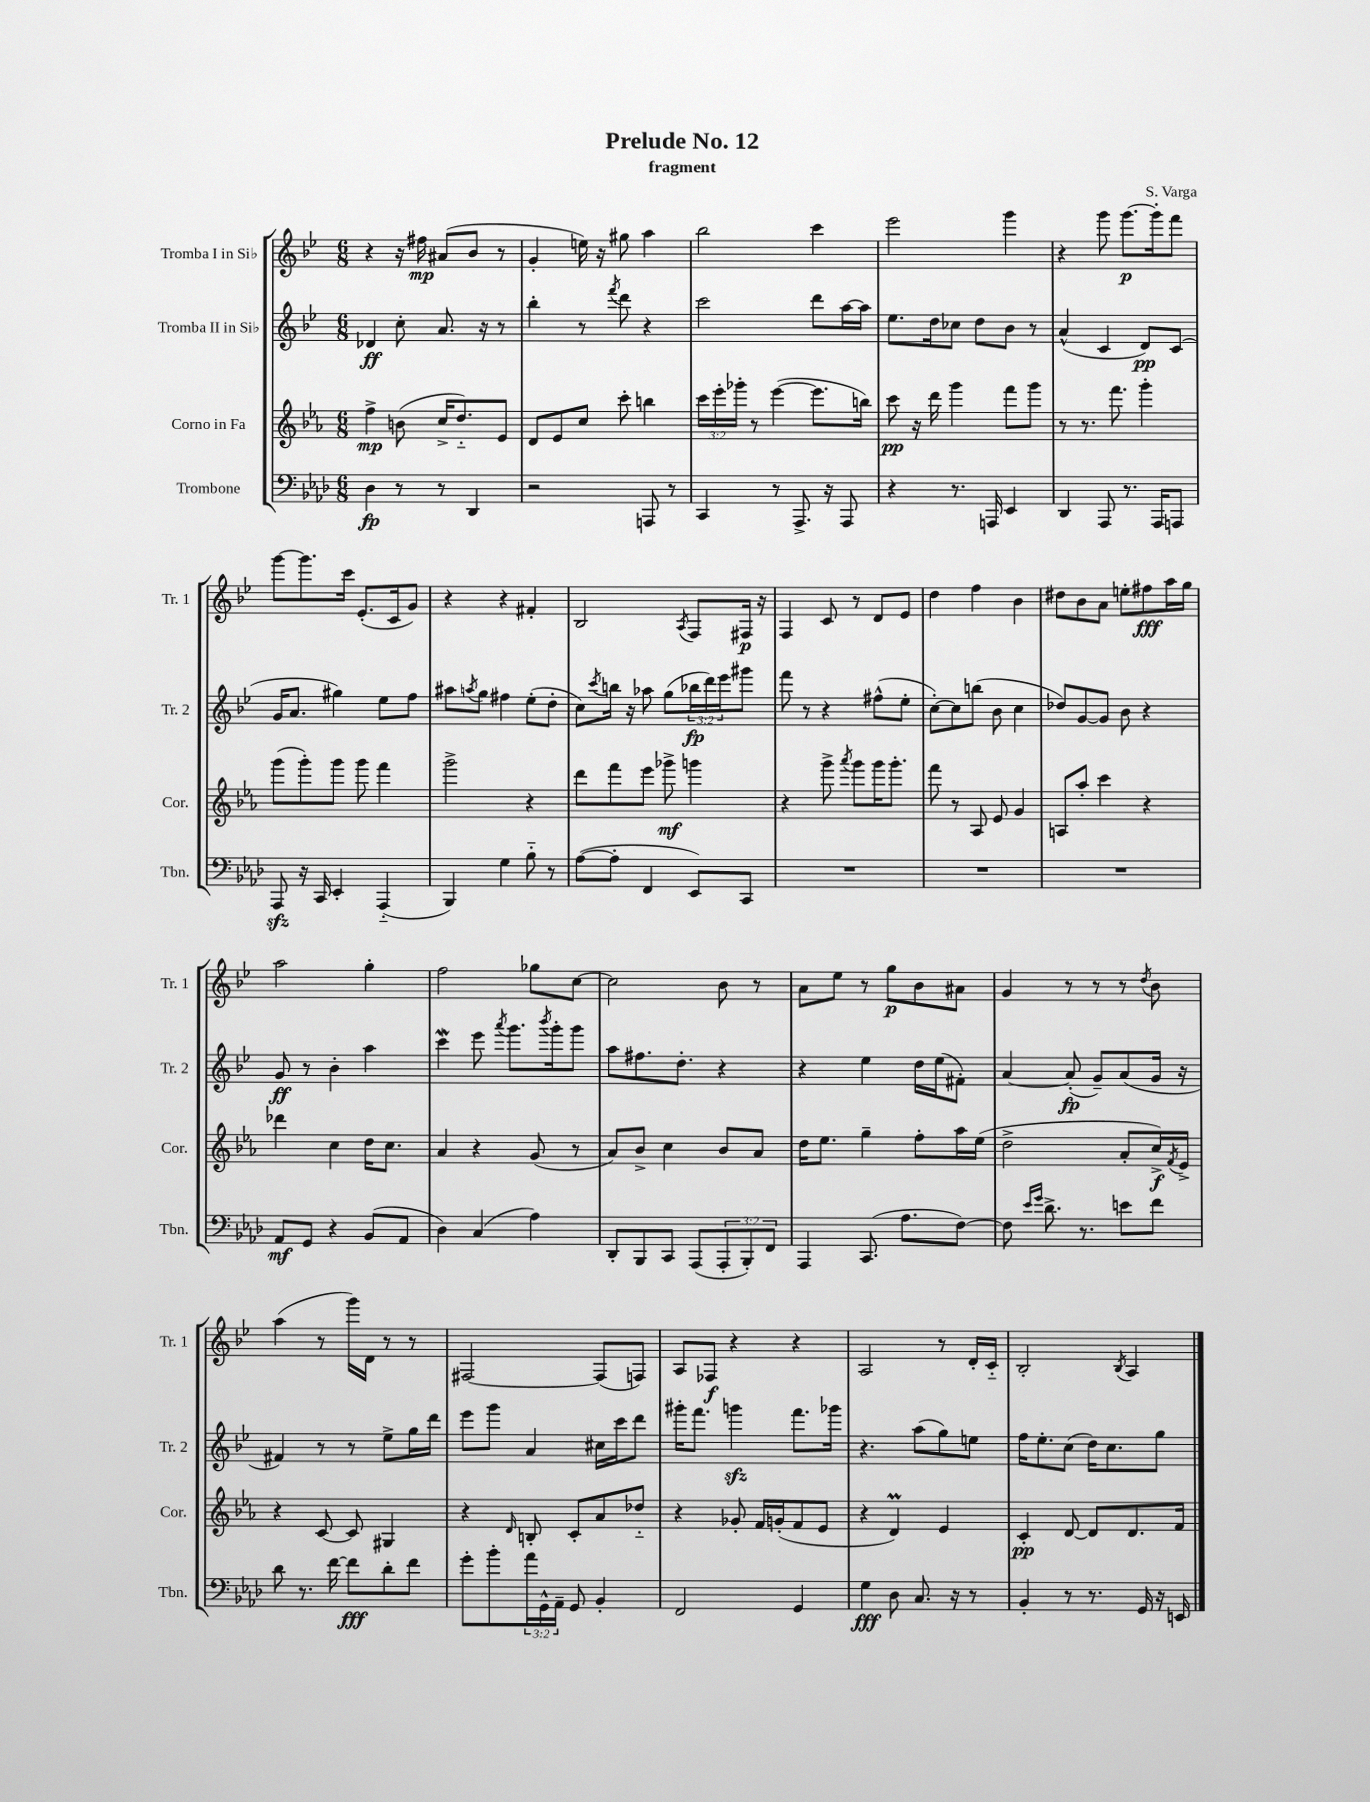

**kern	**kern	**kern	**kern
*staff4	*staff3	*staff2	*staff1
*clefF4	*clefG2	*clefG2	*clefG2
*k[b-e-a-d-]	*k[b-e-a-]	*k[b-e-]	*k[b-e-]
*M6/8	*M6/8	*M6/8	*M6/8
4D-\	4ff^\	4d-/	4r
8r	(8b\	8cc'\	16r
.	.	.	16ff#\
8r	16cc^/LK	8.a/	(8a#/L
.	8.dd'~/)	.	.
4DD-/	.	.	8b-/J
.	.	16r	.
.	8e-/J	8r	8r
=	=	=	=
2r	8d/L	4bb-'\	4g'/
.	8e-/	.	.
.	8cc/J	8r	16ee\)
.	.	.	16r
.	.	8qfff/	.
.	8ccc'\	8ddd\	8gg#\
8AAA/	4bb\	4r	4aa\
8r	.	.	.
=	=	=	=
4CC/	24ccc\LL	2ccc\	2bb-\
.	24eee-'\	.	.
.	24ggg-'\JJ	.	.
.	8r	.	.
8r	([4eee-\	.	.
8.AAA-^/	.	.	.
.	8.eee-\]L	8ddd\L	4ccc\
16r	.	.	.
8AAA-/	.	[16aa\L	.
.	16bb\Jk)	16aa\]JJ	.
=	=	=	=
4r	8ccc\	8.ee-\L	2eee-\
.	16r	.	.
.	16ddd\	16dd\k	.
8.r	4ggg\	8cc-\J	.
.	.	8dd\L	.
16AAA/	.	.	.
4EE-/	8fff\L	8b-\J	4ggg\
.	8ggg\J	8r	.
=	=	=	=
4DD-/	8r	(4a^^/	4r
.	8.r	.	.
8AAA-/	.	4c/	8ggg\
.	8.fff\	.	.
8.r	.	.	[8.ggg\L
.	4ggg'\	8d/L)	.
16AAA-/LK	.	.	16ggg'\]k
8AAA/J	.	(8c/J	8fff\J
=	=	=	=
8AAA-/	(8ggg\L	16g/LK	[8ggg\L
.	.	8.a/J	.
16r	8ggg'\)	.	8.ggg\]
16CC/	.	.	.
4EE-'/	8ggg\J	4gg#\)	.
.	.	.	16ccc\Jk
.	8ggg\	.	(8.e-'/L
(4AAA-'~/	4fff\	8ee-\L	.
.	.	.	16c/k
.	.	8ff\J	8g/J)
=	=	=	=
4BBB-/)	2ggg^\	8aa#\L	4r
.	.	8qaa/	.
.	.	8gg\J	.
4G\	.	4ff#\	4r
8B-'~\	4r	(8ee-'\L	4f#'/
8r	.	8dd'\J	.
=	=	=	=
([8A-\L	8ddd\L	8cc\L)	2B-/
.	.	8qccc/	.
8A-'\]J	8fff\	16bb\Jk	.
.	.	16r	.
4FF/	8eee-\J	8aa-\	.
.	8ggg-^\	(8gg\L	.
.	.	.	8qA/
8EE-/L)	4ggg\	24bb-\L	8F/L
.	.	24ddd\)	.
.	.	24eee-\J	.
8CC/J	.	8ggg#\J	16F#/Jk
.	.	.	16r
=	=	=	=
2.r	4r	8fff\	4F/
.	.	8r	.
.	8ggg^\	4r	8c/
.	8qaaa-/	.	.
.	8ggg\L	.	8r
.	16ggg\K	(8ff#^^\L	8d/L
.	8.ggg'\J	.	.
.	.	8ee-'\J	8e-/J
=	=	=	=
2.r	8fff\	[8cc'\L)	4dd\
.	8r	8cc\]	.
.	8A-/	(8bb\J	4ff\
.	8e-/	8b-\	.
.	4g/	4cc\	4b-\
=	=	=	=
2.r	8A/L	8dd-/L)	8dd#\L
.	8aa-'/J	[8g/	8b-\
.	4ccc\	8g/]J	8a\J
.	.	8b-\	8ee'\L
.	4r	4r	8ff#\
.	.	.	16aa\L
.	.	.	16gg\JJ
=	=	=	=
8AA-/L	4ddd-\	8g/	2aa\
8GG/J	.	8r	.
4r	4cc\	4b-'\	.
(8BB-/L	16dd\LK	4aa\	4gg'\
.	8.cc\J	.	.
8AA-/J	.	.	.
=	=	=	=
4D-\)	4a-/	4ccc\	2ff\
(4C/	4r	8eee-\	.
.	.	8qaaa/	.
.	.	8.ggg\L	.
4A-\)	(8g/	.	8gg-\L
.	.	8qbbb-/	.
.	.	16ggg'\k	.
.	8r	8ggg\J	[8cc\J
=	=	=	=
8DD-'/L	8a-/L)	8aa\L	2cc\]
8BBB-/	8b-^/J	8.ff#\	.
8CC/J	4cc\	.	.
.	.	8.dd'\J	.
(8AAA-/L	.	.	.
12AAA-'/	8b-/L	4r	8b-\
12BBB-'/)	.	.	.
.	8a-/J	.	8r
12FF/J	.	.	.
=	=	=	=
4AAA-/	16dd\LK	4r	8a\L
.	8.ee-\J	.	.
.	.	.	8ee-\J
(8.CC/	4gg~\	4ee-\	8r
.	.	.	8gg\L
8.A-\L	.	.	.
.	8ff'\L	16dd\LL	8b-\
.	.	(16ee-\J	.
[8F\J)	16aa-\L	8f#'\J)	8a#\J
.	(16ee-\JJ	.	.
=	=	=	=
8F\]	2dd^\	[4a/	4g/
16qqe-/LL	.	.	.
16qqg/JJ	.	.	.
8.d-^\	.	.	.
.	.	(8a'/]	8r
8.r	.	.	.
.	.	8g~/L)	8r
8e\L	8a-'/L	(8a/	8r
.	.	.	8qdd/
8f\J	16cc^/L)	16g/Jk	8b-\
.	8qf/	.	.
.	16e-^/JJ	16r	.
=	=	=	=
8d-\	4r	4f#/)	(4aa\
8.r	.	.	.
.	[8c/	8r	8r
[16f\	.	.	.
8f\]L	8c/]	8r	16ggg\LL)
.	.	.	16d\JJ
8d-'\	4G#/	8ee-^\L	8r
8f\J	.	16gg\L	8r
.	.	16ddd\JJ	.
=	=	=	=
8g'\L	4r	8eee-\L	[2F#/
8b-'\	.	8ggg\J	.
.	16qqd/	.	.
24a-\L	8B'/	4a/	.
24GG^^\	.	.	.
24AA-~\JJ	.	.	.
8GG/	8c'/L	.	.
4BB-'/	8a-/	16cc#\LL	(8F#/]L
.	.	16ccc\J	.
.	8dd-'~/J	8ddd\J	8F/J)
=	=	=	=
2FF/	4r	16ggg#'\LK	8A/L
.	.	8.fff\J	.
.	.	.	8F-/J
.	8g-'/	4ggg\	4r
.	16f/LL	.	.
.	(16g'/J	.	.
4GG/	8f/	8.fff\L	4r
.	8e-/J	.	.
.	.	16ggg-\Jk	.
=	=	=	=
4G\	4r	4.r	2A/
8D-\	4d/)	.	.
8.C/	.	(8aa\L	.
.	4e-/	8gg\)	8r
16r	.	.	.
8r	.	8ee\J	16d'/LL
.	.	.	16c'~/JJ
=	=	=	=
4BB-'/	4c'/	16ff\LK	2B-'/
.	.	8.ee-'\	.
8r	[8d/	(8cc\J	.
8.r	8d/]L	16dd\LK)	.
.	.	8.cc\	.
.	.	.	8qB-/
.	8.d/	.	4A/
16GG/	.	.	.
16r	.	8gg\J	.
16EE/	16f/Jk	.	.
==	==	==	==
*-	*-	*-	*-
